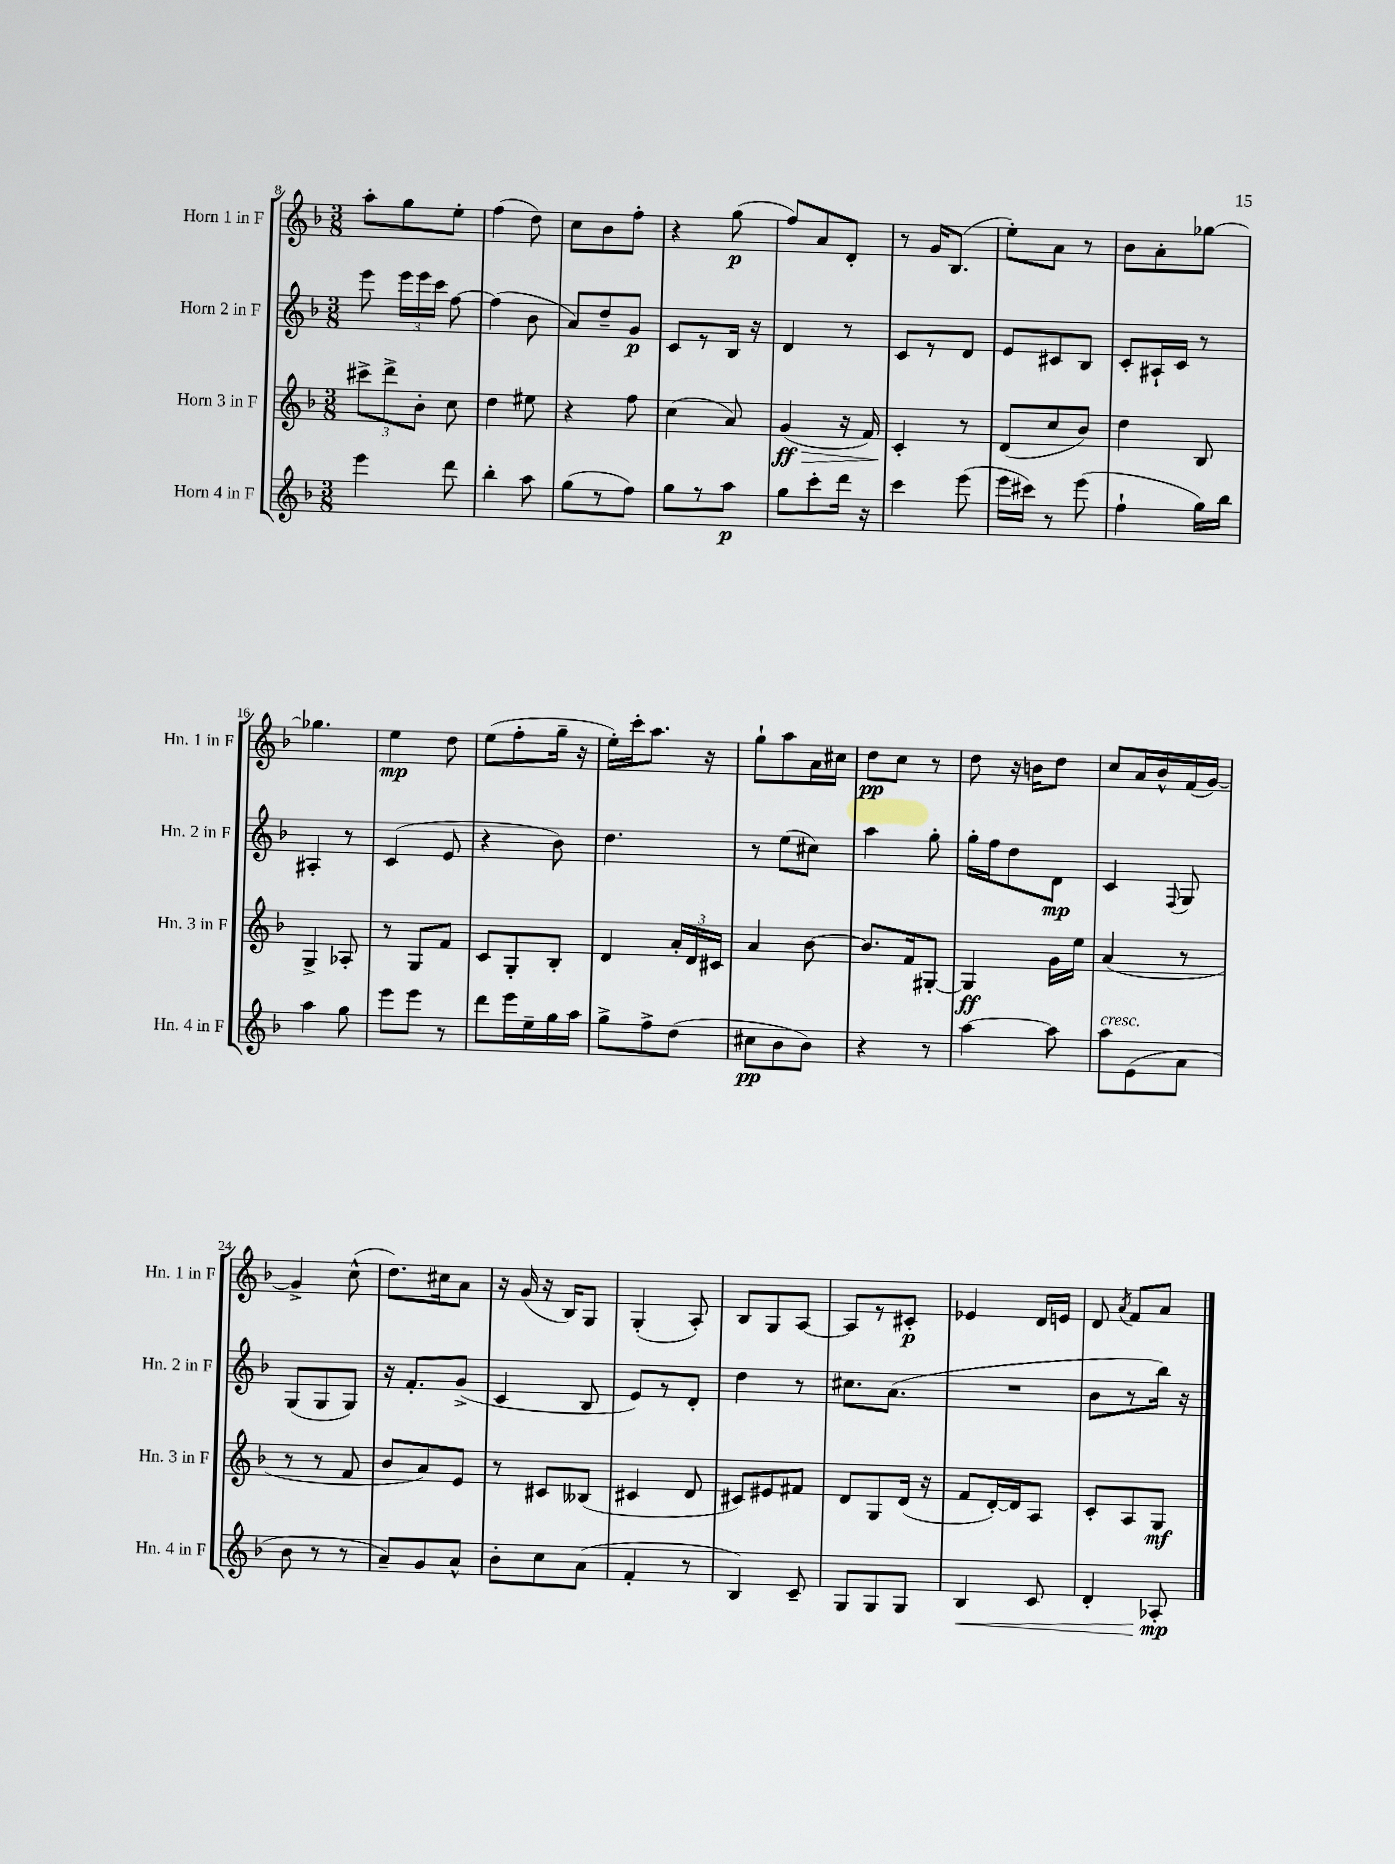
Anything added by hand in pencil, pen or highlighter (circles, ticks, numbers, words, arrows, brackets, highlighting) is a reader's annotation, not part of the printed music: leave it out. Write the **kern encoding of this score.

**kern	**dynam	**kern	**dynam	**kern	**dynam	**kern	**dynam
*part4	*part4	*part3	*part3	*part2	*part2	*part1	*part1
*staff4	*staff4	*staff3	*staff3	*staff2	*staff2	*staff1	*staff1
*I"Horn 4 in F	*	*I"Horn 3 in F	*	*I"Horn 2 in F	*	*I"Horn 1 in F	*
*I'Hn. 4 in F	*	*I'Hn. 3 in F	*	*I'Hn. 2 in F	*	*I'Hn. 1 in F	*
*clefG2	*	*clefG2	*	*clefG2	*	*clefG2	*
*k[b-]	*	*k[b-]	*	*k[b-]	*	*k[b-]	*
*M3/8	*	*M3/8	*	*M3/8	*	*M3/8	*
=8	=8	=8	=8	=8	=8	=8	=8
4eee\	.	12ccc#X^\L	.	8eee\	.	8aa'\L	.
.	.	12ddd^\	.	.	.	.	.
.	.	.	.	24eee\LL	.	8gg\	.
.	.	12b-'\J	.	24eee\	.	.	.
.	.	.	.	24ccc\JJ	.	.	.
8ddd\	.	8cc\	.	[8ff\	.	8ee'\J	.
=9	=9	=9	=9	=9	=9	=9	=9
4bb-'\	.	4dd\	.	(4ff\]	.	(4ff\	.
8aa\	.	8ee#X\	.	8b-\	.	8dd\)	.
=10	=10	=10	=10	=10	=10	=10	=10
(8gg\L	.	4r	.	8a/L)	.	8cc\L	.
8r	.	.	.	8dd~/	.	8b-\	.
8ff\J)	.	8ff\	.	8g/J	p	8ff'\J	.
=11	=11	=11	=11	=11	=11	=11	=11
8gg\L	.	(4cc\	.	8c/L	.	4r	.
8r	.	.	.	8r	.	.	.
8aa\J	p	8a/)	.	16B-/Jk	.	(8gg\	p
.	.	.	.	16r	.	.	.
=12	=12	=12	=12	=12	=12	=12	=12
!	!	!	!LO:HP:b	!	!	!	!
8gg\L	.	(4g/	> ff	4d/	.	8ff/L)	.
8ccc'\	.	.	.	.	.	8a/	.
16ddd\Jk	.	16r	.	8r	.	8d'/J	.
16r	.	16f/)	.	.	.	.	.
=13	=13	=13	=13	=13	=13	=13	=13
4ccc\	.	4c'/	.	8c/L	.	8r	.
.	.	.	.	8r	.	16g/KL	.
.	.	.	.	.	.	(8.B-/J	.
(8eee\	.	8r	]	8d/J	.	.	.
=14	=14	=14	=14	=14	=14	=14	=14
16eee\LL	.	(8d/L	.	8e/L	.	8ee'\L)	.
16ccc#X\JJ)	.	.	.	.	.	.	.
8r	.	8cc/	.	8c#X/	.	8a\J	.
(8eee\	.	8b-/J)	.	8B-/J	.	8r	.
=15	=15	=15	=15	=15	=15	=15	=15
4ff`\	.	4dd\	.	8c'/L	.	8b-\L	.
.	.	.	.	16A#X`/L	.	8a'\	.
.	.	.	.	16c/JJ	.	.	.
16gg\LL)	.	8B-/	.	8r	.	[8gg-X\J	.
16bb-\JJ	.	.	.	.	.	.	.
!!LO:LB:g=z
=16	=16	=16	=16	=16	=16	=16	=16
4aa\	.	4G^/	.	4A#X'/	.	4.gg-X\]	.
8gg\	.	8A-X'/	.	8r	.	.	.
=17	=17	=17	=17	=17	=17	=17	=17
8eee\L	.	8r	.	(4c/	.	4ee\	mp
8eee\J	.	8G/L	.	.	.	.	.
8r	.	8f/J	.	8e/	.	8dd\	.
=18	=18	=18	=18	=18	=18	=18	=18
8ddd\L	.	8c/L	.	4r	.	(8ee\L	.
16eee\L	.	8G'/	.	.	.	8ff'\	.
16ee~\	.	.	.	.	.	.	.
16gg\	.	8B-'/J	.	8b-\)	.	16gg~\Jk	.
16aa\JJ	.	.	.	.	.	16r	.
=19	=19	=19	=19	=19	=19	=19	=19
8gg^\L	.	4d/	.	4.dd\	.	16ee'\LL)	.
.	.	.	.	.	.	16ccc'\J	.
8ff^\	.	.	.	.	.	8.aa\J	.
(8dd\J	.	24a'/LL	.	.	.	.	.
.	.	24d/	.	.	.	.	.
.	.	.	.	.	.	16r	.
.	.	24c#X/JJ	.	.	.	.	.
=20	=20	=20	=20	=20	=20	=20	=20
8cc#X\L	pp	4a/	.	8r	.	8gg`\L	.
8b-\	.	.	.	(8ee\L	.	8aa\	.
8b-\J)	.	[8b-\	.	8cc#X\J)	.	16a\L	.
.	.	.	.	.	.	16cc#X\JJ	.
=21	=21	=21	=21	=21	=21	=21	=21
4r	.	8.b-/L]	.	4aa\	.	8dd\L	pp
.	.	.	.	.	.	8cc\J	.
.	.	16f/k	.	.	.	.	.
8r	.	[8G#X'/J	.	8gg'\	.	8r	.
=22	=22	=22	=22	=22	=22	=22	=22
[4aa\	.	4G#/]	ff	16gg'\LL	.	8dd\	.
.	.	.	.	16ff\J	.	.	.
.	.	.	.	8dd\	.	16r	.
.	.	.	.	.	.	16bn\KL	.
8aa\]	.	16g\LL	.	8d\J	mp	8dd\J	.
.	.	16ee\JJ	.	.	.	.	.
=23	=23	=23	=23	=23	=23	=23	=23
!LO:TX:a:i:t=cresc.	!	!	!	!	!	!	!
8aa\L	.	(4a/	.	4c/	.	8cc/L	.
(8e\	.	.	.	.	.	16a/L	.
.	.	.	.	.	.	16b-^^/	.
.	.	.	.	8qqF/	.	.	.
8a\J	.	8r	.	8G/	.	(16f/	.
.	.	.	.	.	.	[16g/JJ)	.
!!LO:LB:g=z
=24	=24	=24	=24	=24	=24	=24	=24
8b-\	.	8r	.	(8G/L	.	4g^/]	.
8r	.	8r	.	8G/	.	.	.
8r	.	8f/	.	8G/J)	.	(8cc^^\	.
=25	=25	=25	=25	=25	=25	=25	=25
8a~/L)	.	8b-/L	.	16r	.	8.dd\L)	.
.	.	.	.	8.f'/L	.	.	.
8g/	.	8a/)	.	.	.	.	.
.	.	.	.	.	.	16cc#X\k	.
8a^^/J	.	8e/J	.	(8g^/J	.	8a\J	.
=26	=26	=26	=26	=26	=26	=26	=26
8b-'\L	.	8r	.	4c/	.	16r	.
.	.	.	.	.	.	(16g/	.
8cc\	.	8c#X/L	.	.	.	16r	.
.	.	.	.	.	.	16B-/KL)	.
(8a\J	.	(8B--X/J	.	8B-/	.	8G/J	.
=27	=27	=27	=27	=27	=27	=27	=27
4f'/	.	4c#X/	.	8e/L)	.	(4G'/	.
.	.	.	.	8r	.	.	.
8r	.	8d/	.	8d'/J	.	8A'/)	.
=28	=28	=28	=28	=28	=28	=28	=28
4B-/)	.	8c#X/L)	.	4dd\	.	8B-/L	.
.	.	8e#X/	.	.	.	8G/	.
8c~/	.	8f#X/J	.	8r	.	[8A/J	.
=29	=29	=29	=29	=29	=29	=29	=29
8G/L	.	8d/L	.	8.cc#X\L	.	8A/L]	.
8G/	.	8G/	.	.	.	8r	.
.	.	.	.	(8.a\J	.	.	.
8G/J	.	(16d/Jk	.	.	.	8c#X'/J	p
.	.	16r	.	.	.	.	.
=30	=30	=30	=30	=30	=30	=30	=30
!	!LO:HP:b	!	!	!	!	!	!
4B-/	<	8f/L	.	4.r	.	4e-X/	.
.	.	[16d'/L)	.	.	.	.	.
.	.	16d/J]	.	.	.	.	.
8c/	.	8A/J	.	.	.	16d/LL	.
.	.	.	.	.	.	16en/JJ	.
=31	=31	=31	=31	=31	=31	=31	=31
4d'/	.	8c'/L	.	8b-\L	.	8d/	.
.	.	.	.	.	.	8qa/	.
.	.	8A/	.	8r	.	8f/L	.
8A-X'/	mp	8G/J	mf	16bb-\Jk)	.	8a/J	.
.	.	.	.	16r	.	.	.
.	[	.	.	.	.	.	.
==	==	==	==	==	==	==	==
*-	*-	*-	*-	*-	*-	*-	*-
